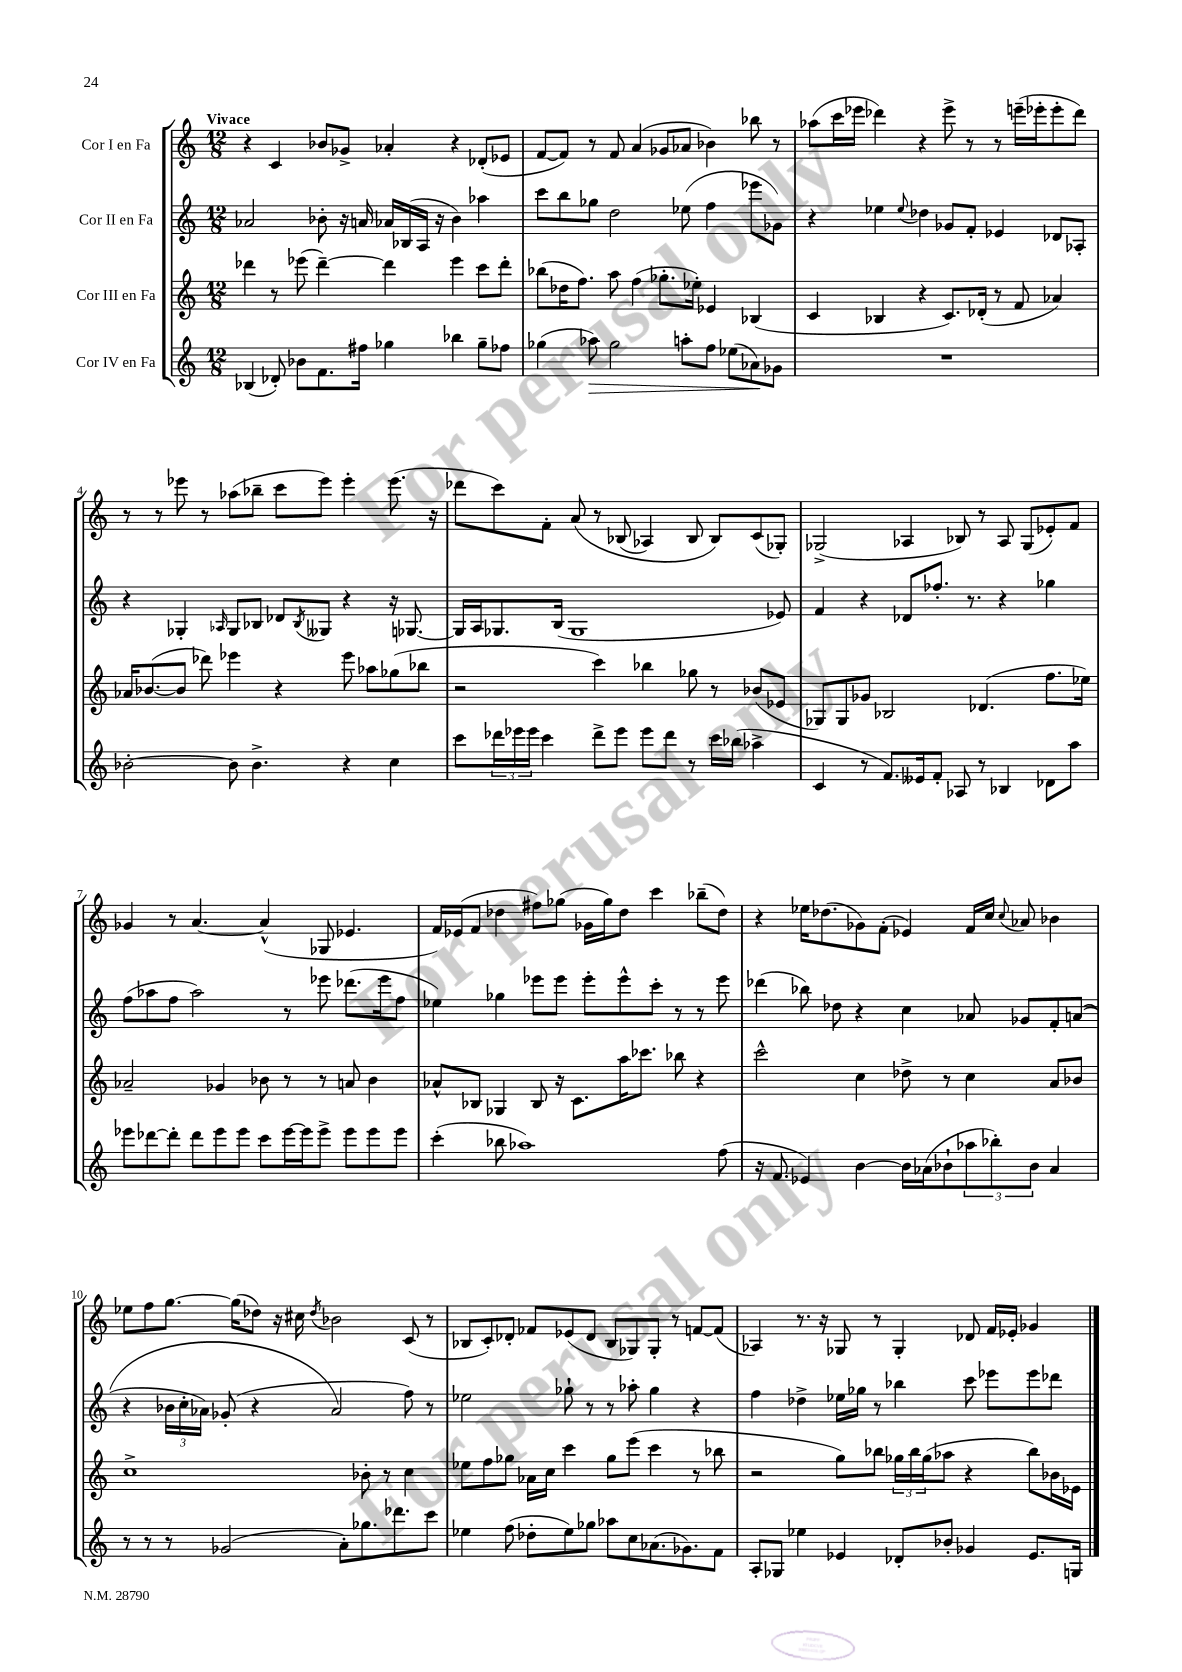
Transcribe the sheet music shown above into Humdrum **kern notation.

**kern	**dynam	**kern	**kern	**kern
*part4	*part4	*part3	*part2	*part1
*staff4	*staff4	*staff3	*staff2	*staff1
*I"Cor IV en Fa	*	*I"Cor III en Fa	*I"Cor II en Fa	*I"Cor I en Fa
*clefG2	*	*clefG2	*clefG2	*clefG2
*k[]	*	*k[]	*k[]	*k[]
*M12/8	*	*M12/8	*M12/8	*M12/8
=1	=1	=1	=1	=1
!	!	!	!	!LO:TX:a:B:t=Vivace
(4B-X/	.	4ddd-X\	2a-X/	4r
8d-X'/)	.	8r	.	4c/
8b-X\L	.	(8eee-X\	.	.
8.f\	.	[4ddd-~\)	8b-X'\	8b-X/L
.	.	.	16r	8g-X^/J
16ff#X\Jk	.	.	16an/	.
4gg-X\	.	4ddd-\]	16a-X/LL	4a-X'/
.	.	.	(16B-X/	.
.	.	.	16A/JJ	.
.	.	.	16r	.
4bb-X\	.	4eee-\	4b-\)	4r
8gg-~\L	.	8ccc\L	4aa-X\	(8d-X'/L
8ff-X\J	.	8ddd-'\J	.	8e-X/J
=2	=2	=2	=2	=2
(4gg-X\	.	(8bb-X\L	8ccc\L	[8f/L
.	.	16dd-X\K	8bb\	8f/J])
.	.	8.ff\J)	.	.
!	!LO:HP:b	!	!	!
8aa-X\)	>	.	8gg-X\J	8r
2gg-\	.	8aa\	2dd\	8f/
.	.	(4ff\	.	(4a/
.	.	8.gg-X'\L	.	8g-X/L
8aan'\L	.	.	(8ee-X\	8a-X/J
.	.	16ee-X'\Jk)	.	.
8ff\J	.	4e-X/	4ff\	4b-X\)
(8ee-X\L	.	.	.	.
8a-X\)	.	(4B-X/	8eee-X\L	8bb-X\
8g-X\J	]	.	8g-X\J)	8r
=3	=3	=3	=3	=3
1.r	.	4c/	4r	(8aa-X\L
.	.	.	.	16ccc\L
.	.	.	.	16eee-X\JJ
.	.	4B-X/	4ee-X\	4ddd-X\)
.	.	.	8qqee-/	.
.	.	4r	4dd-X\	4r
.	.	8.c/L)	8g-X/L	8eee-^\
.	.	.	8f'/J	8r
.	.	(16d-X'/Jk	.	.
.	.	8r	4e-X/	8r
.	.	8f/	.	(16eeen~\LL
.	.	.	.	16eee-X'\J
.	.	4a-X/)	8d-X/L	8eee-'\
.	.	.	8A-X'/J	8ddd-\J)
!!LO:LB:g=z
=4	=4	=4	=4	=4
[2b-X'\	.	16a-X/KL	4r	8r
.	.	([8.b-X/	.	.
.	.	.	.	8r
.	.	8b-/J]	4G-X'/	8eee-X\
.	.	8ddd-X\)	.	8r
.	.	.	16qqA-X/	.
8b-\]	.	4eee-X\	8G-/L	(8aa-X\L
4.b-^\	.	.	8B-X/J	8bb-X~\J
.	.	4r	8d-X/L	8ccc\L
.	.	.	8qB-/	.
.	.	.	8G--X/J	8eee-\J)
4r	.	8eee-\	4r	4eee-'\
.	.	8aa-X\L	.	.
4cc\	.	(8gg-X\	16r	(8.eee-\
.	.	.	[8.G-X/	.
.	.	8bb-X\J	.	.
.	.	.	.	16r
=5	=5	=5	=5	=5
8ccc\L	.	2r	16G-/LL]	8ddd-X\L
.	.	.	16A/J	.
24ddd-X\L	.	.	8.G-X/	8ccc\)
24eee-X\	.	.	.	.
24eee-\JJ	.	.	.	.
4ccc\	.	.	.	8f'\J
.	.	.	(16B/Jk	.
.	.	.	1G-	(8a/
8ddd-^\L	.	4ccc\)	.	8r
8eee-\J	.	.	.	(8B-X/
8eee-\L	.	4bb-X\	.	4A-X/)
8ddd-\J	.	.	.	.
8r	.	8gg-X\	.	8B-/
16ccc\LL	.	8r	.	8B-/L)
(16bb-X\JJ	.	.	.	.
4aa-X^\	.	(8b-X/L	.	(8c/
.	.	8e-X/J	8e-X/)	8G-X'/J)
=6	=6	=6	=6	=6
4c/	.	8G-X/L)	4f/	(2G-X^/
.	.	8G-/	.	.
8r	.	8g-X/J	4r	.
8.f/L)	.	2B-X/	.	.
.	.	.	8d-X/L	4A-X/
16e--X/k	.	.	.	.
8f'/J	.	.	8.ff-X'/J	.
8A-X/	.	.	.	8B-X/)
.	.	.	8.r	.
8r	.	(4.d-X/	.	8r
4B-X/	.	.	4r	8A-/
.	.	.	.	(8G-/L
8d-X\L	.	8.ff\L	4gg-X\	8e-X'/)
8aa\J	.	.	.	8f/J
.	.	16ee-X\Jk)	.	.
!!LO:LB:g=z
=7	=7	=7	=7	=7
8eee-X\L	.	2a-X~/	(8ff\L	4g-X/
[8ddd-X\	.	.	8aa-X\	.
8ddd-'\J]	.	.	8ff\J	8r
8ddd-\L	.	.	2aa-\)	[4.a/
8eee-\	.	4g-X/	.	.
8eee-\J	.	.	.	.
8ccc\L	.	8b-X\	.	(4a^^/]
[16eee-\L	.	8r	8r	.
16eee-\J]	.	.	.	.
8eee-^\J	.	8r	8eee-X\	8G-X/
8eee-\L	.	8an/	(8.ddd-X\L	4.e-X/
8eee-\	.	4b-\	.	.
.	.	.	16eee-\k	.
8eee-\J	.	.	8ff\J	.
=8	=8	=8	=8	=8
(4ccc'\	.	8a-X^^/L	4ee-X\)	16f/LL)
.	.	.	.	(16e-X/J
.	.	8B-X/J	.	8f/J
8bb-X\	.	4G-X/	4gg-X\	4dd-X\
1aa-X)	.	.	.	.
.	.	8B-/	8eee-X\L	8ff#X\L)
.	.	16r	8eee-\J	(8gg-X\J
.	.	8.c\L	.	.
.	.	.	8eee-'\L	16g-X\LL
.	.	.	.	16gg-\J)
.	.	16aa\K	8eee-^^\	8dd-\J
.	.	8.ccc-X\J	.	.
.	.	.	8ccc'\J	4ccc\
.	.	8bb-X\	8r	.
.	.	4r	8r	(8bb-X~\L
(8ff\	.	.	8eee-\	8dd-\J)
=9	=9	=9	=9	=9
16r	.	2ccc^^\	(4ddd-X\	4r
8.f/	.	.	.	.
4e-X/)	.	.	8bb-X\)	16ee-X\KL
.	.	.	.	(8.dd-X\
.	.	.	8dd-X\	.
[4b\	.	4cc\	4r	8g-X\)
.	.	.	.	(8f'\J
16b\LL]	.	8dd-X^\	4cc\	4e-X/)
(16a-X\J	.	.	.	.
8b-X`\	.	8r	.	.
12aa-X\	.	4cc\	8a-X/	16f/LL
.	.	.	.	16cc/JJ
12bb-X'\)	.	.	.	.
.	.	.	.	8qqcc/
.	.	.	8g-X/L	8a-X/
12b-\J	.	.	.	.
4a-/	.	8a/L	8f'/	4b-X\
.	.	8b-X/J	((8an/J	.
!!LO:LB:g=z
=10	=10	=10	=10	=10
8r	.	1cc^	4r	8ee-X\L
8r	.	.	.	8ff\
8r	.	.	24b-X\LL	[8.gg\J
.	.	.	24cc'\	.
.	.	.	24a-X\JJ)	.
(2g-X/	.	.	(8g-X'/	.
.	.	.	.	(16gg\KL]
.	.	.	4r	8dd-X\J)
.	.	.	.	16r
.	.	.	.	16cc#X\
.	.	.	.	8qdd-/
.	.	.	2a-/)	2b-X\
8a'\L)	.	.	.	.
8.gg-X\	.	8b-X'\	.	.
.	.	8r	.	.
8.ddd-X\	.	.	.	.
.	.	4cc\	8ff\)	(8c/
8ccc\J	.	.	8r	8r
=11	=11	=11	=11	=11
4ee-X\	.	8ee-X\L	2ee-X\	8B-X/L
.	.	8ff\	.	8c'/)
(8ff\	.	8gg-X\J	.	8d-X'/J
8dd-X'\L	.	16a-X\LL	.	8f-X/L
.	.	16cc\JJ	.	.
8ee-\)	.	4ccc\	8gg-X`\	(8e-X/
8gg-X\J	.	.	8r	8d-/J
8aa-X\L	.	8gg-\L	8r	8B-/L
8cc\	.	(8eee\J	8aa-X'\	8G-X/)
(8.a-X\	.	4ccc\	4gg-\	8G-'/J
.	.	.	.	8r
8.g-X\)	.	.	.	.
.	.	8r	4r	[8fn/L
8f\J	.	8bb-X\	.	(8f/J]
=12	=12	=12	=12	=12
8A'/L	.	2r	4ff\	4A-X/)
8G-X/J	.	.	.	.
4ee-X\	.	.	4dd-X^\	8.r
.	.	.	.	16r
4e-X/	.	8gg\L)	16ee-X\LL	8G-X/
.	.	.	16gg-X\JJ	.
.	.	8bb-X\J	8r	8r
8d-X'/L	.	24gg-X\LL	4bb-X\	4G-'/
.	.	24bb-\	.	.
.	.	(24gg-\J	.	.
8b-X'/J	.	8aa-X\J	.	.
4g-X/	.	4r	8ccc\	8d-X/
.	.	.	8eee-X\L	16f/LL
.	.	.	.	16e-X'/JJ
8.e-/L	.	8bb-\L)	8eee-\	4g-X/
.	.	16b-X\L	8ddd-X\J	.
16Gn/Jk	.	16e-X\JJ	.	.
==	==	==	==	==
*-	*-	*-	*-	*-
